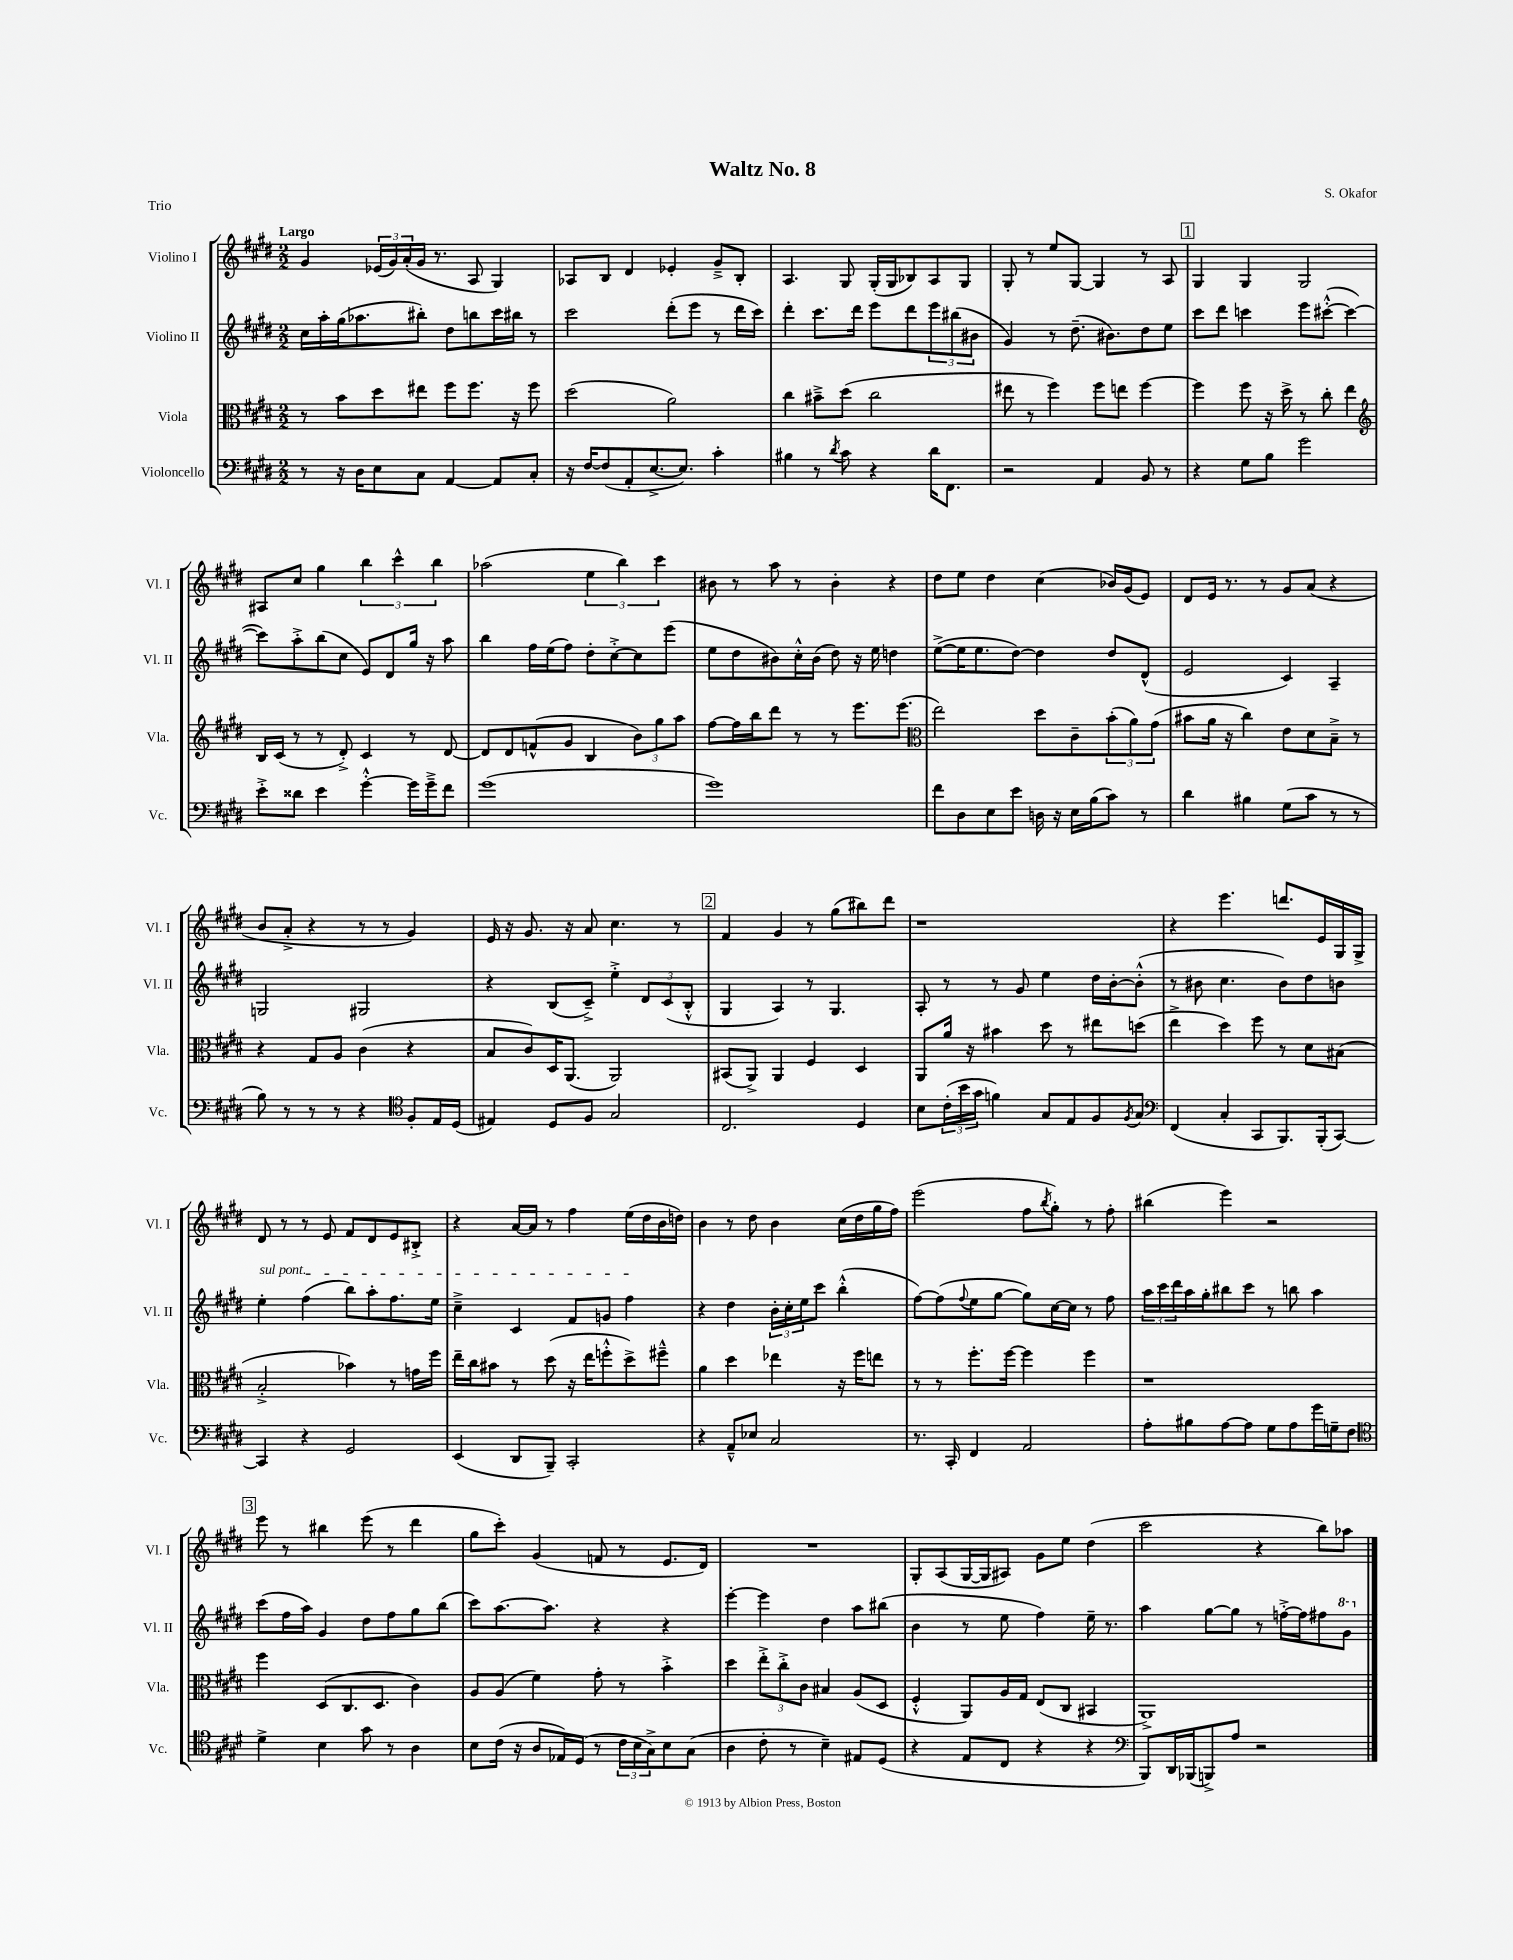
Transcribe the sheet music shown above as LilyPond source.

\header { title = "Waltz No. 8" composer = "S. Okafor" piece = "Trio" }
<<
\new StaffGroup <<
\new Staff = "s0" \with { instrumentName = "Violino I" shortInstrumentName = "Vl. I" } {
    \clef treble \key e \major \numericTimeSignature \time 2/2 \tempo "Largo"
    gis'4 \tuplet 3/2 { ees'16( gis'16) a'16-.( } gis'16 r8. a8 gis4) |
    aes8 b8 dis'4 ees'4-. gis'8---> b8-. |
    a4. gis8 gis16-.( gis16 bes8) a8 gis8 |
    gis8-. r8 e''8 gis8~ gis4 r8 a8 |
    \mark \markup { \box "1" } gis4 gis4 gis2 |
    ais8 cis''8 gis''4 \tuplet 3/2 { b''4 cis'''4-^ b''4 } |
    aes''2( \tuplet 3/2 { e''4 b''4) cis'''4 } |
    bis'8 r8 a''8 r8 bis'4-. r4 |
    dis''8 e''8 dis''4 cis''4( bes'16) gis'16( e'8) |
    dis'8 e'16 r8. r8 gis'8 a'8( r4 |
    b'8 a'8-.-> r4 r8 r8 gis'4) |
    e'16 r16 gis'8. r16 a'8 cis''4. r8 |
    \mark \markup { \box "2" } fis'4 gis'4 r8 gis''8( bis''8) dis'''8 |
    r1 |
    r4 e'''4. d'''8. e'16 gis16 gis16-> |
    dis'8 r8 r8 e'8 fis'8 dis'8 e'8 bis8-.-> |
    r4 a'16~ a'16 r8 fis''4 e''16( dis''16 b'16 d''16) |
    b'4 r8 dis''8 b'4 cis''16( dis''16 gis''16 fis''16) |
    e'''2( fis''8 \acciaccatura { b''8 } gis''8-.) r8 fis''8-. |
    bis''4( e'''4) r2 |
    \mark \markup { \box "3" } e'''8 r8 bis''4 e'''8( r8 dis'''4 |
    gis''8 cis'''8-.) gis'4( f'8 r8 e'8. dis'16) |
    R1 |
    gis8-. a8( gis16~ gis16 ais8) gis'8 e''8 dis''4( |
    cis'''2 r4 b''8) aes''8 \bar "|." |
}
\new Staff = "s1" \with { instrumentName = "Violino II" shortInstrumentName = "Vl. II" } {
    \clef treble \key e \major \numericTimeSignature \time 2/2
    cis''16 a''16-. gis''16( aes''8. bis''8-.) dis''8 b''8 cis'''16 bis''16 r8 |
    cis'''2 dis'''8-.( e'''8 r8 dis'''16 cis'''16) |
    dis'''4-. cis'''8. dis'''16 e'''8 dis'''8 \tuplet 3/2 { e'''8 bis''8( bis'8 } |
    gis'4) r8 dis''8.--( bis'8.) dis''8 e''8 |
    \mark \markup { \box "1" } cis'''8 dis'''8 c'''4 e'''8 cis'''8~-.-^( cis'''4~ |
    cis'''8) a''8-.-> b''8( cis''8 e'8) dis'8 gis''16 r16 a''8 |
    b''4 fis''16 e''16( fis''8) dis''8-. cis''8~-.-> cis''8 e'''8( |
    e''8 dis''8 bis'8) cis''16-.-^ bis'16( dis''8) r16 e''16 d''4 |
    e''8~->( e''16 e''8. dis''8~) dis''4 dis''8 dis'8-^( |
    e'2 cis'4) a4-- |
    g2 gis2 |
    r4 b8( cis'8--->) e''4-.-> \tuplet 3/2 { dis'8 cis'8( b8-.-^ } |
    \mark \markup { \box "2" } gis4 a4) r8 gis4. |
    a8-. r8 r8 gis'8 e''4 dis''16 b'16~-. b'8-.-^( |
    r8 bis'8 cis''4. bis'8) dis''8 b'8 |
    \once \override TextSpanner.bound-details.left.text = \markup { \italic "sul pont." } e''4-.\startTextSpan fis''4( b''8) a''8-. fis''8. e''16 |
    cis''4---> cis'4 fis'8 g'8 fis''4\stopTextSpan |
    r4 dis''4 \tuplet 3/2 { b'16-. cis''16-. e''16 } cis'''8 b''4-.-^( |
    fis''8~) fis''8( \appoggiatura { fis''8 } e''8 gis''8~ gis''8) cis''16~ cis''16 r8 fis''8 |
    \tuplet 3/2 { a''16 cis'''16 dis'''16 } a''16 gis''16-. bis''8 cis'''8 r8 b''8 a''4 |
    \mark \markup { \box "3" } cis'''8( fis''16 a''16) gis'4 dis''8 fis''8 gis''8 b''8( |
    cis'''8) a''8.~ a''8. r4 r4 |
    e'''4~-. e'''4 dis''4 a''8 bis''8( |
    b'4 r8 e''8 fis''4) e''16-- r8. |
    a''4 gis''8~ gis''8 r8 f''16~-.-> f''16 fis''8 \ottava #1 gis''8 \ottava #0 \bar "|." |
}
\new Staff = "s2" \with { instrumentName = "Viola" shortInstrumentName = "Vla." } {
    \clef alto \key e \major \numericTimeSignature \time 2/2
    r8 b'8 dis''8 eis''8 fis''8 fis''8. r16 fis''8 |
    dis''2( a'2) |
    cis''4 bis'8---> dis''8( cis''2 |
    eis''8 r8 fis''4) fis''8 e''8 fis''4~ |
    \mark \markup { \box "1" } fis''4 fis''8 r16 dis''16-> r8 cis''8-. e''4 |
    \clef treble b16 cis'16( r8 r8 dis'8-.->) cis'4 r8 dis'8~ |
    dis'8 dis'8 f'8-^( gis'8 b4 \tuplet 3/2 { b'8) gis''8 a''8 } |
    fis''8~ fis''16 b''16 dis'''8 r8 r8 e'''8. e'''8.( |
    \clef alto e''2) dis''8 cis'8-- \tuplet 3/2 { b'8-.( a'8) gis'8( } |
    bis'8 a'16 r16 cis''4) e'8 dis'8 b8---> r8 |
    r4 gis8 a8 cis'4( r4 |
    b8 cis'8) dis16 a,8.( a,2) |
    \mark \markup { \box "2" } bis,8( a,8->) a,4 fis4 dis4 |
    a,8 a'16 r16 bis'4 dis''8 r8 eis''8 d''8( |
    e''4-> dis''4) fis''8 r8 dis'8 bis8( |
    b2-.-> bes'4) r8 g'16 fis''16 |
    e''16-- cis''16 bis'8 r8 dis''8( r16 e''16 f''8-.-^ dis''8->) fis''8---^ |
    a'4 dis''4 ees''4 r16 fis''16 e''8 |
    r8 r8 fis''8.-. fis''16~ fis''4 fis''4 |
    r1 |
    \mark \markup { \box "3" } fis''4 dis8( cis8. dis8. cis'4) |
    a8 a8( fis'4) gis'8-. r8 b'4-.-> |
    dis''4 \tuplet 3/2 { e''8-.-> cis''8-.-> cis'8 } bis4 a8( dis8 |
    fis4-.-^ a,8) a16 gis16 e8( cis8 bis,4 |
    a,1->) \bar "|." |
}
\new Staff = "s3" \with { instrumentName = "Violoncello" shortInstrumentName = "Vc." } {
    \clef bass \key e \major \numericTimeSignature \time 2/2
    r8 r16 dis16 e8 cis8 a,4~ a,8 cis8-. |
    r16 fis16~ fis8( a,8-. e8.~-> e8.) cis'4-. |
    bis4 r8 \acciaccatura { dis'8 } cis'8 r4 dis'16 fis,8. |
    r2 a,4 b,8 r8 |
    \mark \markup { \box "1" } r4 gis8 b8 gis'2 |
    e'8-.-> disis'8 e'4 gis'4~-.-^ gis'16 gis'16---> fis'8 |
    gis'1( |
    gis'1) |
    fis'8 dis8 e8 e'8 d16 r16 e16 b16( cis'8) r8 |
    dis'4 bis4 gis8( cis'8 r8 r8 |
    b8) r8 r8 r8 r4 \clef tenor fis8-. e16 dis16( |
    eis4) dis8 fis8 gis2 |
    \mark \markup { \box "2" } cis2. dis4 |
    b8 \tuplet 3/2 { cis'16-.( b'16 gis'16 } f'4) gis8 e8 fis8 \acciaccatura { fis8 } gis8 |
    \clef bass fis,4( cis4-. cis,8 b,,8.) b,,16-.( cis,8~) |
    cis,4 r4 gis,2 |
    e,4( dis,8 b,,8--) cis,2-. |
    r4 a,8---^ ees8 cis2 |
    r8. cis,16-. fis,4 a,2 |
    a8-. bis8 a8~ a8 gis8 a8 gis'16 g16-- fis8 |
    \mark \markup { \box "3" } \clef tenor dis'4-> b4 gis'8 r8 a4 |
    b8 cis'16( r16 a8 ees16) dis16( r8 \tuplet 3/2 { cis'16 b16 gis16->) } b8 gis8( |
    a4 cis'8-. r8 b4--) eis8 dis8( |
    r4 e8 cis8 r4 r4 |
    \clef bass b,,8) dis,16 bes,,16( b,,8->) a8 r2 \bar "|." |
}
>>
>>
\layout { \context { \Score \remove "Bar_number_engraver" } }
